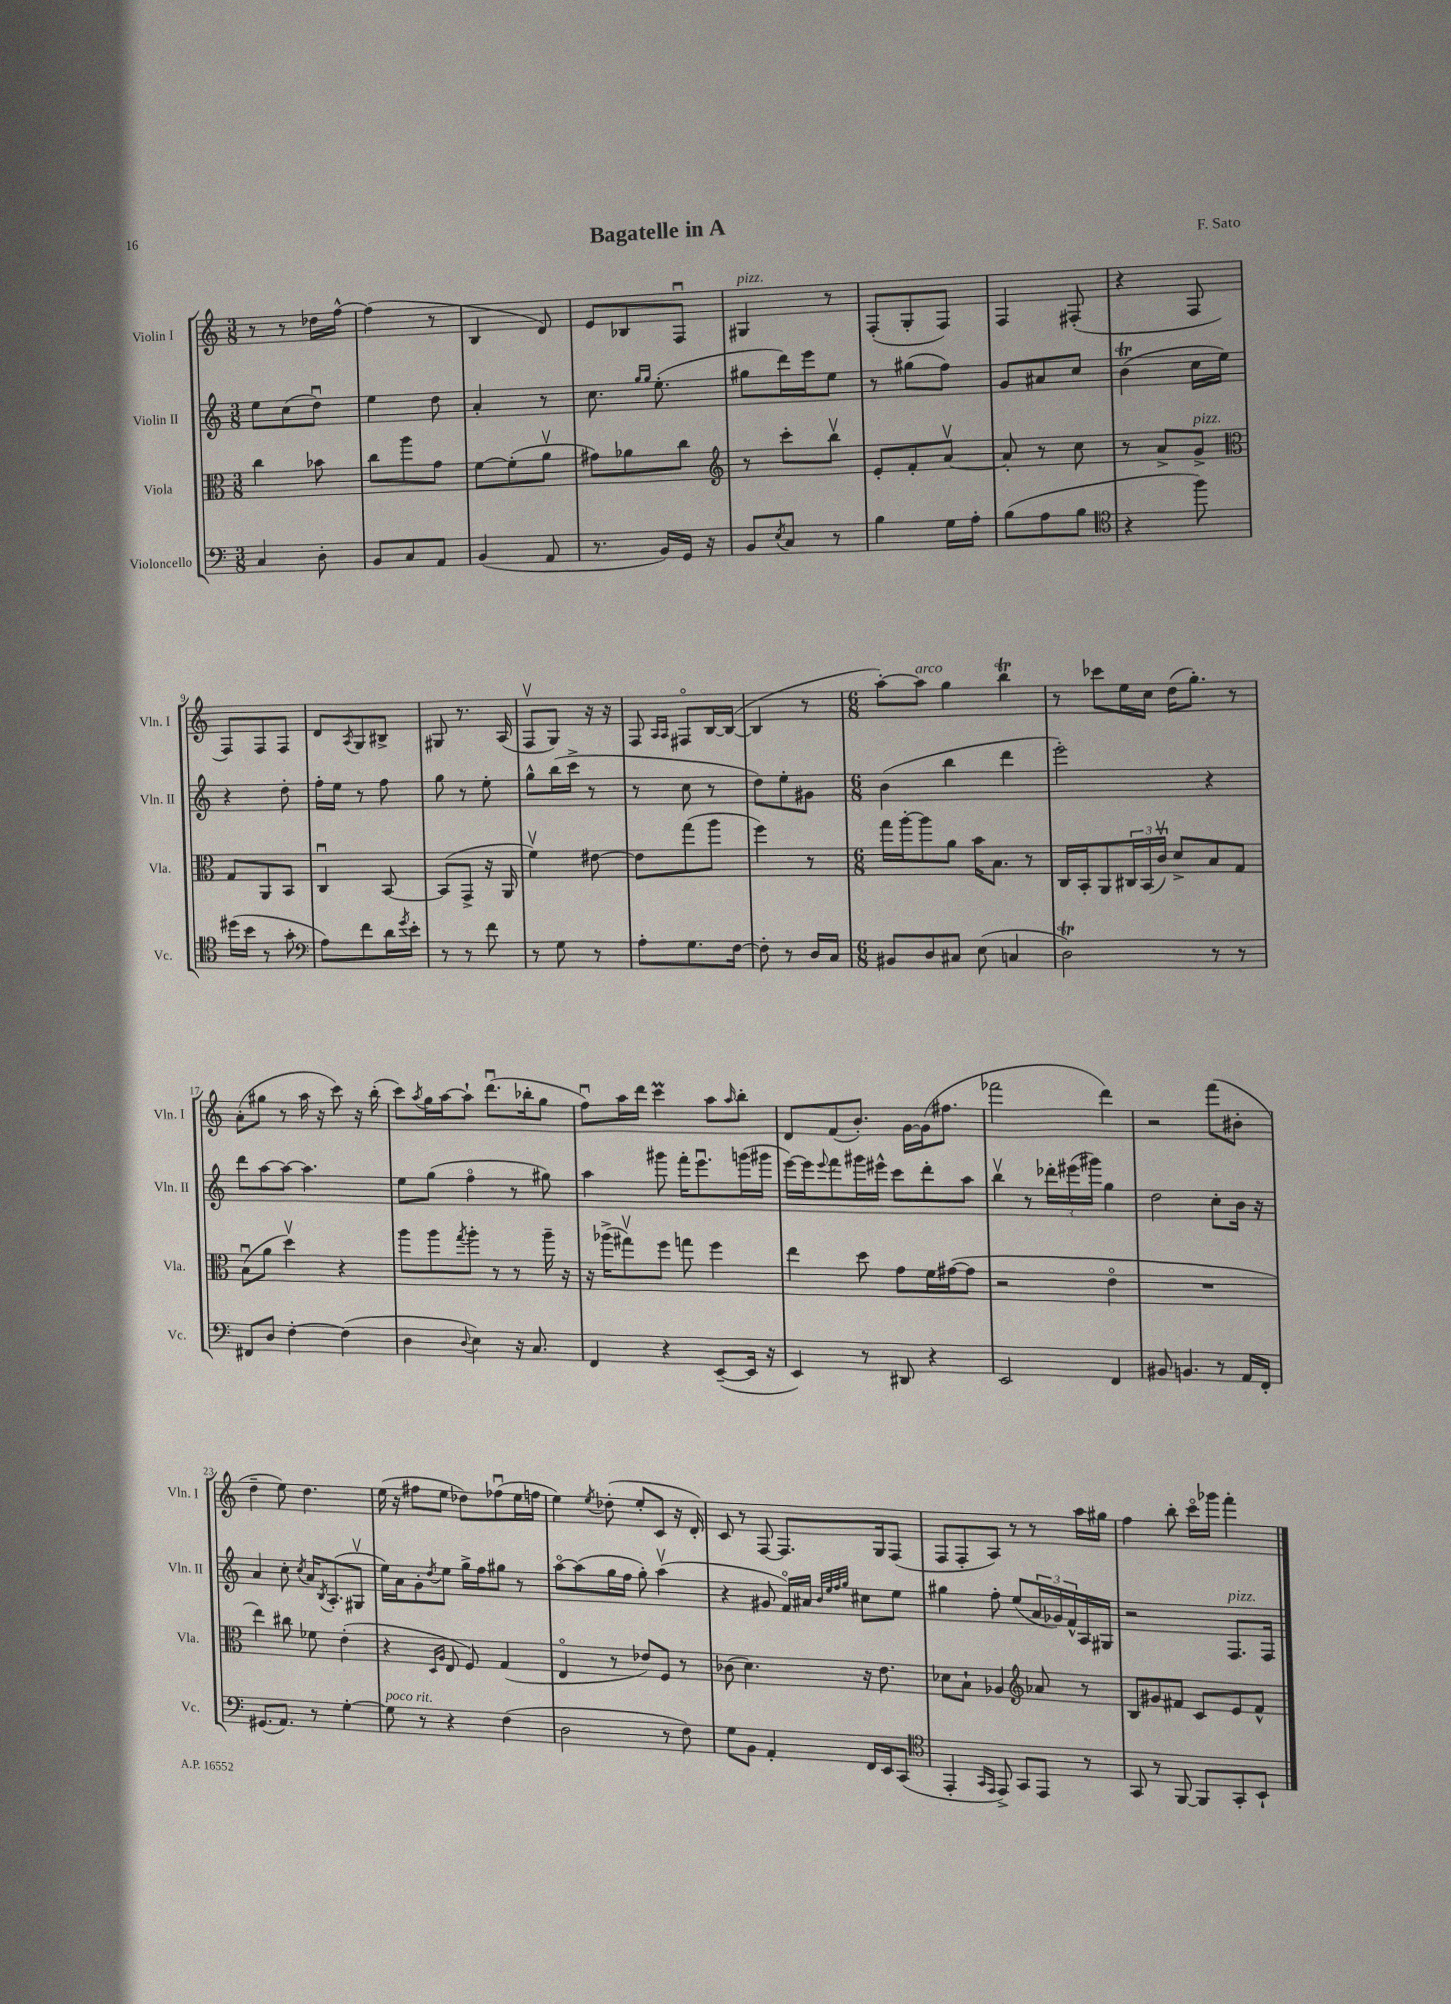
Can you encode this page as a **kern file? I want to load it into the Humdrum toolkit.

**kern	**kern	**kern	**kern
*staff4	*staff3	*staff2	*staff1
*clefF4	*clefC3	*clefG2	*clefG2
*k[]	*k[]	*k[]	*k[]
*M3/8	*M3/8	*M3/8	*M3/8
4C	4cc	8ee	8r
.	.	(8cc	8r
8D'	8b-	8ddu)	16dd-
.	.	.	[16ff^^
=	=	=	=
8BB	8cc	4ee	(4ff]
8C	8aa	.	.
8AA	8g	8dd	8r
=	=	=	=
(4BB	[8f	4a'	4B
.	(8f']	.	.
8AA	8av	8r	8d)
=	=	=	=
8.r	8g#)	8.cc	8e
.	8a-	.	8B-
.	.	16qqgg	.
.	.	16qqgg	.
16BB)	.	(8.ee'	.
16GG	8cc	.	8Fu
16r	.	.	.
=	=	=	=
*	*clefG2	*	*
8BB	8r	8gg#	4G#
8qE	.	.	.
8C	8ccc'	16ddd)	.
.	.	16eee	.
8r	8bbv	8ee	8r
=	=	=	=
4B	8e'	8r	(8F'
.	8f'	(8gg#	8G'
16G	[8av	8ff)	8F)
16A'	.	.	.
=	=	=	=
(8B	8a']	8g	4F
8A	8r	8a#	.
8B	8cc	8cc	(8F#'
=	=	=	=
*clefC4	*	*	*
4r	8r	(4b	4r
.	8a^	.	.
8ff)	8g^	16cc	8F
.	.	16ee)	.
=	=	=	=
*	*clefC3	*	*
(16dd#	8G	4r	8F)
16b	.	.	.
8r	8AA	.	8F
8g'	8BB	8dd'	8F
=	=	=	=
*clefF4	*	*	*
8A)	4Cu	16ff'	8d
.	.	16ee	.
.	.	.	8qA
8f	.	8r	8G
16d	[8BB	8ff	8B#^
8qg	.	.	.
16e'	.	.	.
=	=	=	=
8r	(8BB]	8gg	8G#
8r	8GG^	8r	8.r
8f	16r	8ee'	.
.	16AA	.	(16A
=	=	=	=
8r	4fv)	8gg^^	8Fv
8G	.	(16bb	8G)
.	.	16ccc^	.
8r	[8e#	8r	16r
.	.	.	16r
=	=	=	=
8A'	8e#]	8r	8F
.	.	.	16qqA
.	.	.	16qqA
8.G	(8gg	8cc	8F#o
.	8aa	8r	[16B
[16F	.	.	(16B_
=	=	=	=
8F']	4ff)	8dd)	4B]
8r	.	8ee'	.
16D	8r	8g#	8r
16C	.	.	.
=	=	=	=
*M6/8	*M6/8	*M6/8	*M6/8
8BB#	16gg	(4b	[8aa')
.	[16aa'	.	.
8D	8aa]	.	8aa]
8C#	8a	4bb	4gg
(8E	16b	.	.
.	8.B	.	.
4C	.	4ddd	4bb
.	8r	.	.
=	=	=	=
2D)	16C	2eee')	8r
.	16BB'	.	.
.	8AA	.	8ccc-
.	24C#	.	16ee
.	(24BB	.	.
.	.	.	16cc
.	24cv)	.	.
.	8d^	.	(16dd
.	.	.	8.gg')
8r	8B	4r	.
8r	8G	.	8r
=	=	=	=
8FF#	(8Bu	8ddd	(8a'
8D	8a	[8aa	8gg#
[4F'	4ddv)	8aa_	8r
.	.	4.aa]	16aa
.	.	.	16r
(4F]	4r	.	8ccc)
.	.	.	16r
.	.	.	(16bb'
=	=	=	=
4D	8aa	8ee	8ccc)
.	.	.	8qaa
.	8aa	(8gg	16gg
.	.	.	[16aa
8qqD	8qgg	.	.
4E)	8aa'	4ffo	8aa`]
.	8r	.	(8.dddu
16r	8r	8r	.
8.C	.	.	16bb-'
.	16aa~	8gg#)	8gg
.	16r	.	.
=	=	=	=
4FF	16r	4aa	8ffu)
.	(16aa-^	.	.
.	8gg#v)	.	16aa
.	.	.	16ddd
4r	8ff	8ggg#	4ccc
.	8gg	16fff'	.
.	.	8.eeeu	.
([8EE~	4ff	.	8aa
.	.	.	16qqaa
16EE]	.	(16ggg	8bb'
16r	.	16ggg#	.
=	=	=	=
4EE)	4ee	[16eee)	8d
.	.	16eee]	.
.	.	8qqeee	.
.	.	8fff	(8f
8r	8dd	16ggg#	8.b')
.	.	16eee#^^	.
8DD#	8g	8ccc	.
.	.	.	[16g
4r	16f	8ddd'	(16g]
.	([16g#	.	8.ff#
.	8g#]	8aa	.
=	=	=	=
2EE	2r	4bbv	2fff-
.	.	8r	.
.	.	24ddd-'	.
.	.	(24eee#	.
.	.	24ggg#)	.
4FF	4eo	4gg	4ddd)
=	=	=	=
8BB#	2.r	2dd	2r
4.BB	.	.	.
8r	.	8cc'	(8fff
16AA	.	16b	8b#'
16FF'	.	16r	.
=	=	=	=
(8.GG#	4ee)	4a	4dd~
8.AA)	.	.	.
.	8cc#	8cc'	8ee)
.	.	8qcc	.
8r	8f-	16a	4.dd
.	.	8qB	.
.	.	(8.A'	.
[4G'	(4e'	.	.
.	.	8G#v	.
=	=	=	=
8G]	4r	16ee)	(16ee
.	.	16a	16r
8r	.	8g'	8ff#
.	16qqD	.	.
.	16qqA	8qdd	.
4r	8E	8ee	8ee
.	8F)	16gg^	8dd-)
.	.	16ff	.
(4F	(4G	8gg#	(8ff-u
.	.	8r	16ee
.	.	.	16ff
=	=	=	=
2D	4Eo	[8aao	4ee)
.	.	(8aa]	.
.	.	.	8qee
.	8r	16gg	(8dd-'
.	.	16ff	.
.	8e-)	8gg')	8ee'
8r	8F	(4aav	8c
8F)	8r	.	16r
.	.	.	16d')
=	=	=	=
8G	(8c-	4r	8c
8BB	4.d)	.	8r
4AA'	.	8g#	[8F
.	.	16fo)	8.F]
.	.	16a#	.
.	.	32qqb	.
.	.	32qqee	.
.	.	32qqff	.
.	.	32qqgg	.
16FF	16r	8cc#	.
16EE	8.e	.	16G
(8CC	.	8ee	(8F
=	=	=	=
*clefC4	*	*	*
4EE'	8d-	4gg#	8F
.	8B`	.	8F'
16qqGG	.	.	.
16qqEE	.	.	.
8EE^)	4A-	8ff'	8A)
8GG	.	(8ee	8r
*	*clefG2	*	*
8EE	8a-	24a	8r
.	.	24g-)	.
.	.	24f^^	.
8r	8r	16A	16aa
.	.	16G#	16gg#
=	=	=	=
8GG	8B	2r	4ff
8r	8g#	.	.
[8FF	8f#	.	8bb'
8FF]	8c	.	16ccco
.	.	.	16ggg-
8GG'	8e	8.F	4fff'
8BB`	8f#^^	.	.
.	.	16F	.
==	==	==	==
*-	*-	*-	*-
